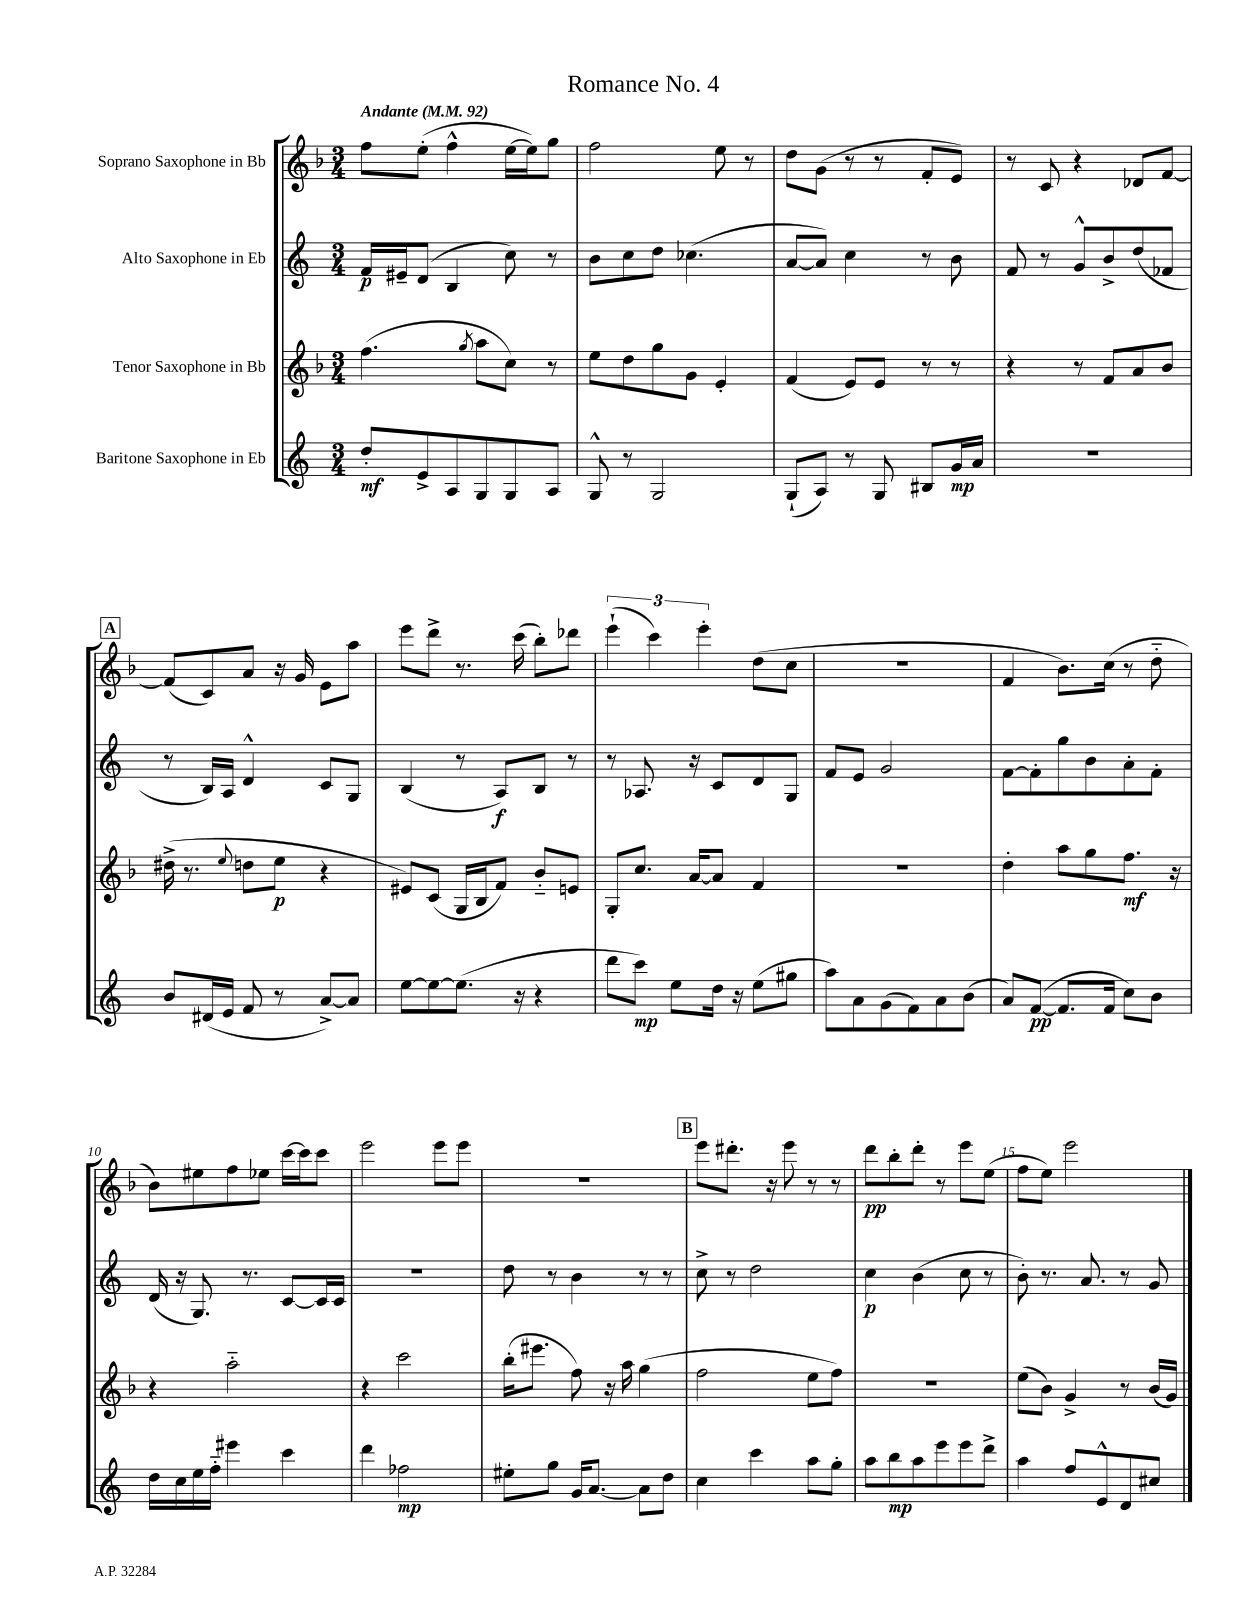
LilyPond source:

\header { title = "Romance No. 4" }
<<
\new StaffGroup <<
\new Staff = "s0" \with { instrumentName = "Soprano Saxophone in Bb" } {
    \clef treble \key f \major \numericTimeSignature \time 3/4 \tempo "Andante" 4 = 92
    f''8 e''8-.( f''4-^ e''16~ e''16) g''8 |
    f''2 e''8 r8 |
    d''8 g'8( r8 r8 f'8-. e'8) |
    r8 c'8 r4 des'8 f'8~ |
    \mark \markup { \box "A" } f'8( c'8) a'8 r16 g'16 e'8 a''8 |
    e'''8 d'''8-> r8. c'''16( bes''8-.) des'''8 |
    \tuplet 3/2 { e'''4-!( c'''4) e'''4-. } d''8( c''8 |
    R2. |
    f'4 bes'8.) c''16( r8 d''8-_ |
    bes'8) eis''8 f''8 ees''8 c'''16~ c'''16 c'''8 |
    e'''2 e'''8 e'''8 |
    R2. |
    \mark \markup { \box "B" } e'''8 dis'''8.-. r16 e'''8 r8 r8 |
    d'''8\pp bes''8-. d'''8-. r8 e'''8 e''8( |
    f''8 e''8) e'''2 \bar "|." |
}
\new Staff = "s1" \with { instrumentName = "Alto Saxophone in Eb" } {
    \clef treble \key c \major \numericTimeSignature \time 3/4
    f'16\p eis'16-- d'8( b4 c''8) r8 |
    b'8 c''8 d''8 ces''4.( |
    a'8~ a'8) c''4 r8 b'8 |
    f'8 r8 g'8-^ b'8-> d''8( fes'8 |
    \mark \markup { \box "A" } r8 b16) a16 d'4-^ c'8 g8 |
    b4( r8 a8\f) b8 r8 |
    r8 aes8. r16 c'8 d'8 g8 |
    f'8 e'8 g'2 |
    f'8~ f'8-. g''8 b'8 a'8-. f'8-. |
    d'16( r16 g8.) r8. c'8~ c'16 c'16 |
    R2. |
    d''8 r8 b'4 r8 r8 |
    \mark \markup { \box "B" } c''8-> r8 d''2 |
    c''4\p b'4( c''8 r8 |
    b'8-.) r8. a'8. r8 g'8 \bar "|." |
}
\new Staff = "s2" \with { instrumentName = "Tenor Saxophone in Bb" } {
    \clef treble \key f \major \numericTimeSignature \time 3/4
    f''4.( \acciaccatura { g''8 } a''8 c''8) r8 |
    e''8 d''8 g''8 g'8 e'4-. |
    f'4( e'8) e'8 r8 r8 |
    r4 r8 f'8 a'8 bes'8 |
    \mark \markup { \box "A" } dis''16->( r8. \appoggiatura { e''8 } d''8 e''8\p r4 |
    eis'8) c'8( g16 bes16 f'8) bes'8-_ e'8 |
    g8-. c''8. a'16~ a'8 f'4 |
    R2. |
    d''4-. a''8 g''8 f''8.\mf r16 |
    r4 a''2-_ |
    r4 c'''2 |
    bes''16-.( eis'''8. f''8) r16 a''16 g''4( |
    \mark \markup { \box "B" } f''2 e''8 f''8) |
    R2. |
    e''8( bes'8) g'4-> r8 bes'16( g'16) \bar "|." |
}
\new Staff = "s3" \with { instrumentName = "Baritone Saxophone in Eb" } {
    \clef treble \key c \major \numericTimeSignature \time 3/4
    d''8-.\mf e'8-> a8 g8 g8 a8 |
    g8-^ r8 g2 |
    g8-!( a8) r8 g8 bis8 g'16\mp a'16 |
    R2. |
    \mark \markup { \box "A" } b'8 dis'16( e'16 f'8 r8 a'8~->) a'8 |
    e''8~ e''8~ e''8.( r16 r4 |
    d'''8 c'''8\mp) e''8 d''16 r16 e''8( gis''8 |
    a''8) a'8 g'8( f'8) a'8 b'8( |
    a'8) f'8~\pp( f'8. f'16 c''8) b'8 |
    d''16 c''16 e''16 f''16-_ eis'''4 c'''4 |
    d'''4 fes''2\mp |
    eis''8-. g''8 g'16 a'8.~ a'8 d''8 |
    \mark \markup { \box "B" } c''4 c'''4 a''8 g''8-. |
    a''8 b''8\mp a''8 e'''8 e'''8 d'''8-> |
    a''4 f''8 e'8-^ d'8 cis''8 \bar "|." |
}
>>
>>
\layout { \context { \Score \override BarNumber.break-visibility = ##(#f #t #t) barNumberVisibility = #(every-nth-bar-number-visible 5) } }
